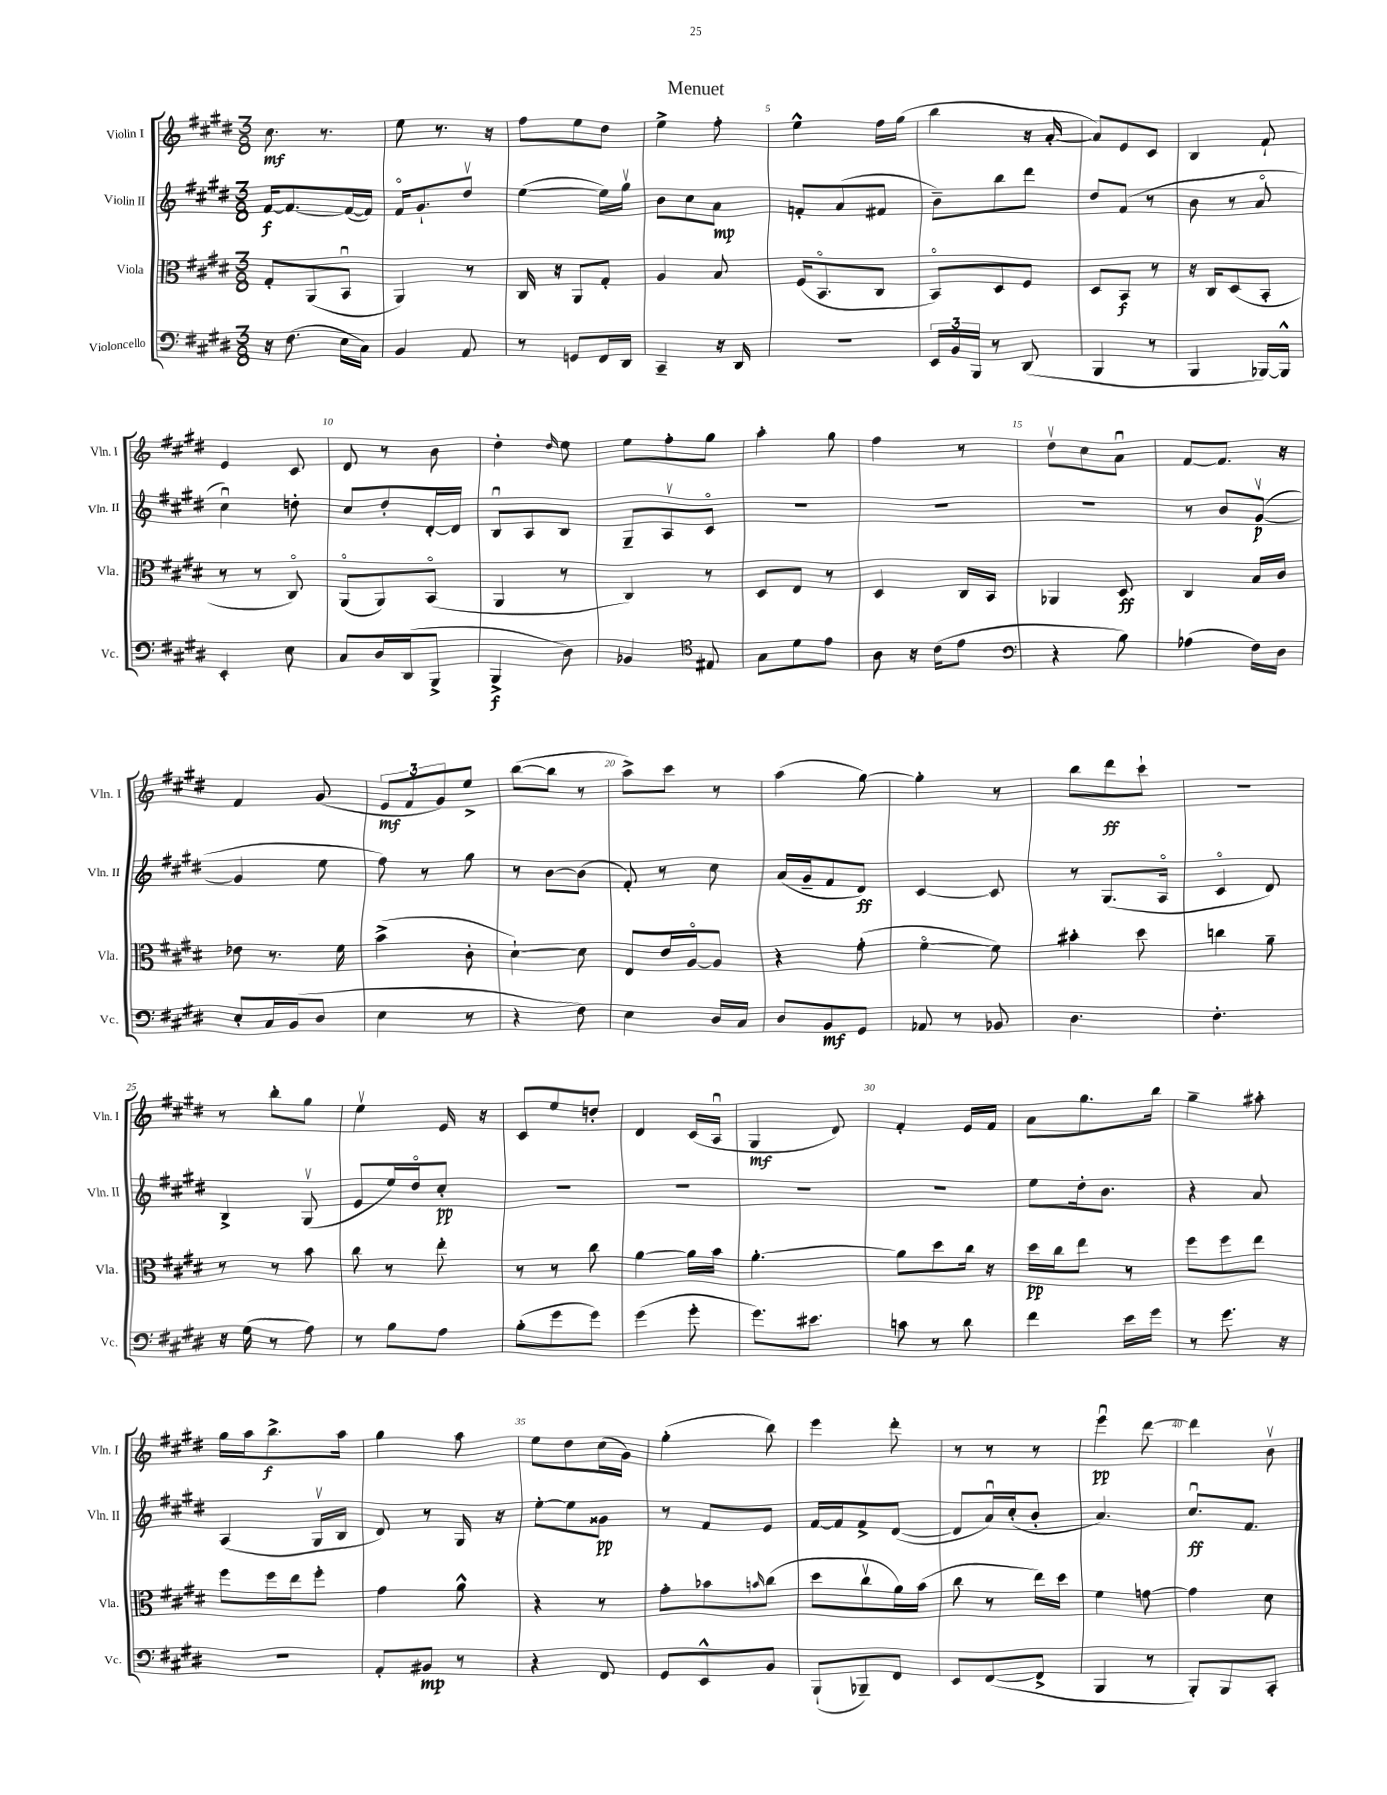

**kern	**kern	**kern	**kern
*staff4	*staff3	*staff2	*staff1
*clefF4	*clefC3	*clefG2	*clefG2
*k[f#c#g#d#]	*k[f#c#g#d#]	*k[f#c#g#d#]	*k[f#c#g#d#]
*M3/8	*M3/8	*M3/8	*M3/8
16r	8G#'	[16f#	8.cc#
(8.F#	.	8.f#_	.
.	(8AA	.	.
.	.	.	8.r
16E	8BBu	(16f#_	.
16C#)	.	16f#])	.
=	=	=	=
4BB	4AA)	16f#o	8ee
.	.	8.g#`	.
.	.	.	8.r
8AA	8r	8dd#v	.
.	.	.	16r
=	=	=	=
8r	16C#	([4ee	8ff#
.	16r	.	.
8GG	8AA	.	8ee
16FF#	8G#'	16ee])	8dd#
16DD#	.	16gg#v	.
=	=	=	=
4CC#~	4A	8b	4ee^
.	.	8cc#	.
16r	8B	8a	8ff#'
16DD#	.	.	.
=	=	=	=
4.r	(16F#	8f'	4ee^^
.	8.BBo	.	.
.	.	(8a	.
.	8C#	8f#	16ff#
.	.	.	(16gg#
=	=	=	=
24EE	8BBo)	8b~)	4bb
24BB	.	.	.
24BBB	.	.	.
8r	8D#	8bb	.
(8DD#	8F#	8ddd#	16r
.	.	.	[16a'
=	=	=	=
4BBB	8D#	8dd#	8a])
.	8BB	(8f#	8e
8r	8r	8r	8c#
=	=	=	=
4BBB	16r	8b	4B
.	16C#	.	.
.	(8D#	8r	.
[16BBB-)	8BB'	8ao	8f#`
16BBB-^^]	.	.	.
=	=	=	=
4EE'	8r	4cc#u)	4e
.	8r	.	.
8E	8C#o)	8dd'	8c#
=	=	=	=
8C#	(8AAo	8cc#	8d#
16D#	8AA)	8dd#'	8r
(16DD#	.	.	.
8BBB^	(8BBo	[16d#'	8b
.	.	16d#]	.
=	=	=	=
4BBB^	4AA	8Bu	4dd#'
.	.	8A	.
.	.	.	16qqdd#
8D#)	8r	8B	8ee
=	=	=	=
4BB-	4C#)	8G#~	8ee
.	.	8Av	8ff#'
*clefC4	*	*	*
8E#	8r	8c#o	8gg#
=	=	=	=
8G#	8D#	4.r	4aa'
8d#	8E	.	.
8e	8r	.	8gg#
=	=	=	=
8A	4D#	4.r	4ff#
16r	.	.	.
(16c#	.	.	.
8e	16C#	.	8r
.	16BB	.	.
=	=	=	=
*clefF4	*	*	*
4r	4AA-	4.r	8dd#v
.	.	.	8cc#
8B)	8D#	.	8au
=	=	=	=
(4A-	4C#	8r	[8f#
.	.	8b	8.f#]
16F#)	16B	([8g#v	.
16D#	16c#	.	16r
=	=	=	=
8E'	8e-	4g#]	4f#
16C#	8.r	.	.
(16BB	.	.	.
8D#	.	8ee	(8g#
.	16f#	.	.
=	=	=	=
4E	(4b^	8ff#)	12e
.	.	.	12f#
.	.	8r	.
.	.	.	12g#)
8r	8c#'	8gg#	8ee^
=	=	=	=
4r	[4d#`)	8r	([8bb
.	.	[8b	8bb]
8F#)	8d#]	(8b]	8r
=	=	=	=
4E	8E	8f#')	8aa^)
.	16e	8r	8ccc#
.	[16Ao	.	.
16D#	8A]	8cc#	8r
16C#	.	.	.
=	=	=	=
8D#	4r	(16a	(4aa
.	.	16g#~	.
8BB	.	8f#	.
8GG#	(8g#'	8d#)	[8gg#)
=	=	=	=
8AA-	[4f#o	[4c#	4gg#']
8r	.	.	.
8BB-	8f#])	8c#]	8r
=	=	=	=
4.D#	4b#'	8r	8bb
.	.	(8.G#	8ddd#
.	8dd#	.	8ccc#`
.	.	16Ao	.
=	=	=	=
4.F#'	4cc	4c#o	4.r
.	8a~	8d#)	.
=	=	=	=
16r	8r	4B^	8r
(16G#	.	.	.
8r	8r	.	8bb'
8A)	8b	(8G#v	8gg#
=	=	=	=
8r	8cc#	8e	4eev
8B	8r	16ee)	.
.	.	16dd#o	.
8A	8ee'	8cc#'	16e
.	.	.	16r
=	=	=	=
(8B'	8r	4.r	8c#
8g#	8r	.	8ee
8g#)	8cc#	.	8dd'
=	=	=	=
(4g#	[4a	4.r	4d#
8g#'	16a]	.	(16c#
.	16b	.	16Au
=	=	=	=
8.g#)	[4.a'	4.r	4G#
8.e#	.	.	.
.	.	.	8d#)
=	=	=	=
8c	8a]	4.r	4f#'
8r	8dd#	.	.
8d#	16cc#	.	16e
.	16r	.	16f#
=	=	=	=
4f#	16dd#	8ee	8a
.	16cc#	.	.
.	8ee	16dd#'	8.gg#
.	.	8.b	.
16e	8r	.	.
16g#	.	.	16bb
=	=	=	=
8r	8ff#	4r	4gg#~
8.g#	8ff#	.	.
.	8ee	8a	8aa#'
16r	.	.	.
=	=	=	=
4.r	8ff#	(4A	16gg#
.	.	.	16aa
.	16ff#	.	8.bb^
.	16ee	.	.
.	8ff#'	16G#v	.
.	.	16B	16aa
=	=	=	=
8AA'	4g#	8d#)	4gg#
8BB#	.	8r	.
8r	8a^^	16G#	8aa
.	.	16r	.
=	=	=	=
4r	4r	[8ee'	8ee
.	.	8ee]	8dd#
8FF#	8r	8g##	(16cc#
.	.	.	16g#)
=	=	=	=
8GG#	8g#'	8r	(4gg#'
8EE^^	8b-	8f#	.
.	16qqb	.	.
8BB	(8cc#	8e	8bb)
=	=	=	=
(8BBB`	8dd#	[16f#	4eee
.	.	16f#]	.
8BBB-~)	8cc#v	8f#^	.
8FF#	16a)	([8d#	8ddd#'
.	(16b	.	.
=	=	=	=
8EE	8cc#	8d#]	8r
([8FF#	8r	16au)	8r
.	.	(16cc#'	.
8FF#^]	16ee)	8b'	8r
.	16dd#	.	.
=	=	=	=
4BBB	4f#	4.a)	4eeeu
8r	[8g	.	[8ddd#
=	=	=	=
8BBB')	4g]	8.cc#u	4ddd#]
8BBB	.	.	.
.	.	8.f#	.
8CC#'	8d#	.	8bv
==	==	==	==
*-	*-	*-	*-
